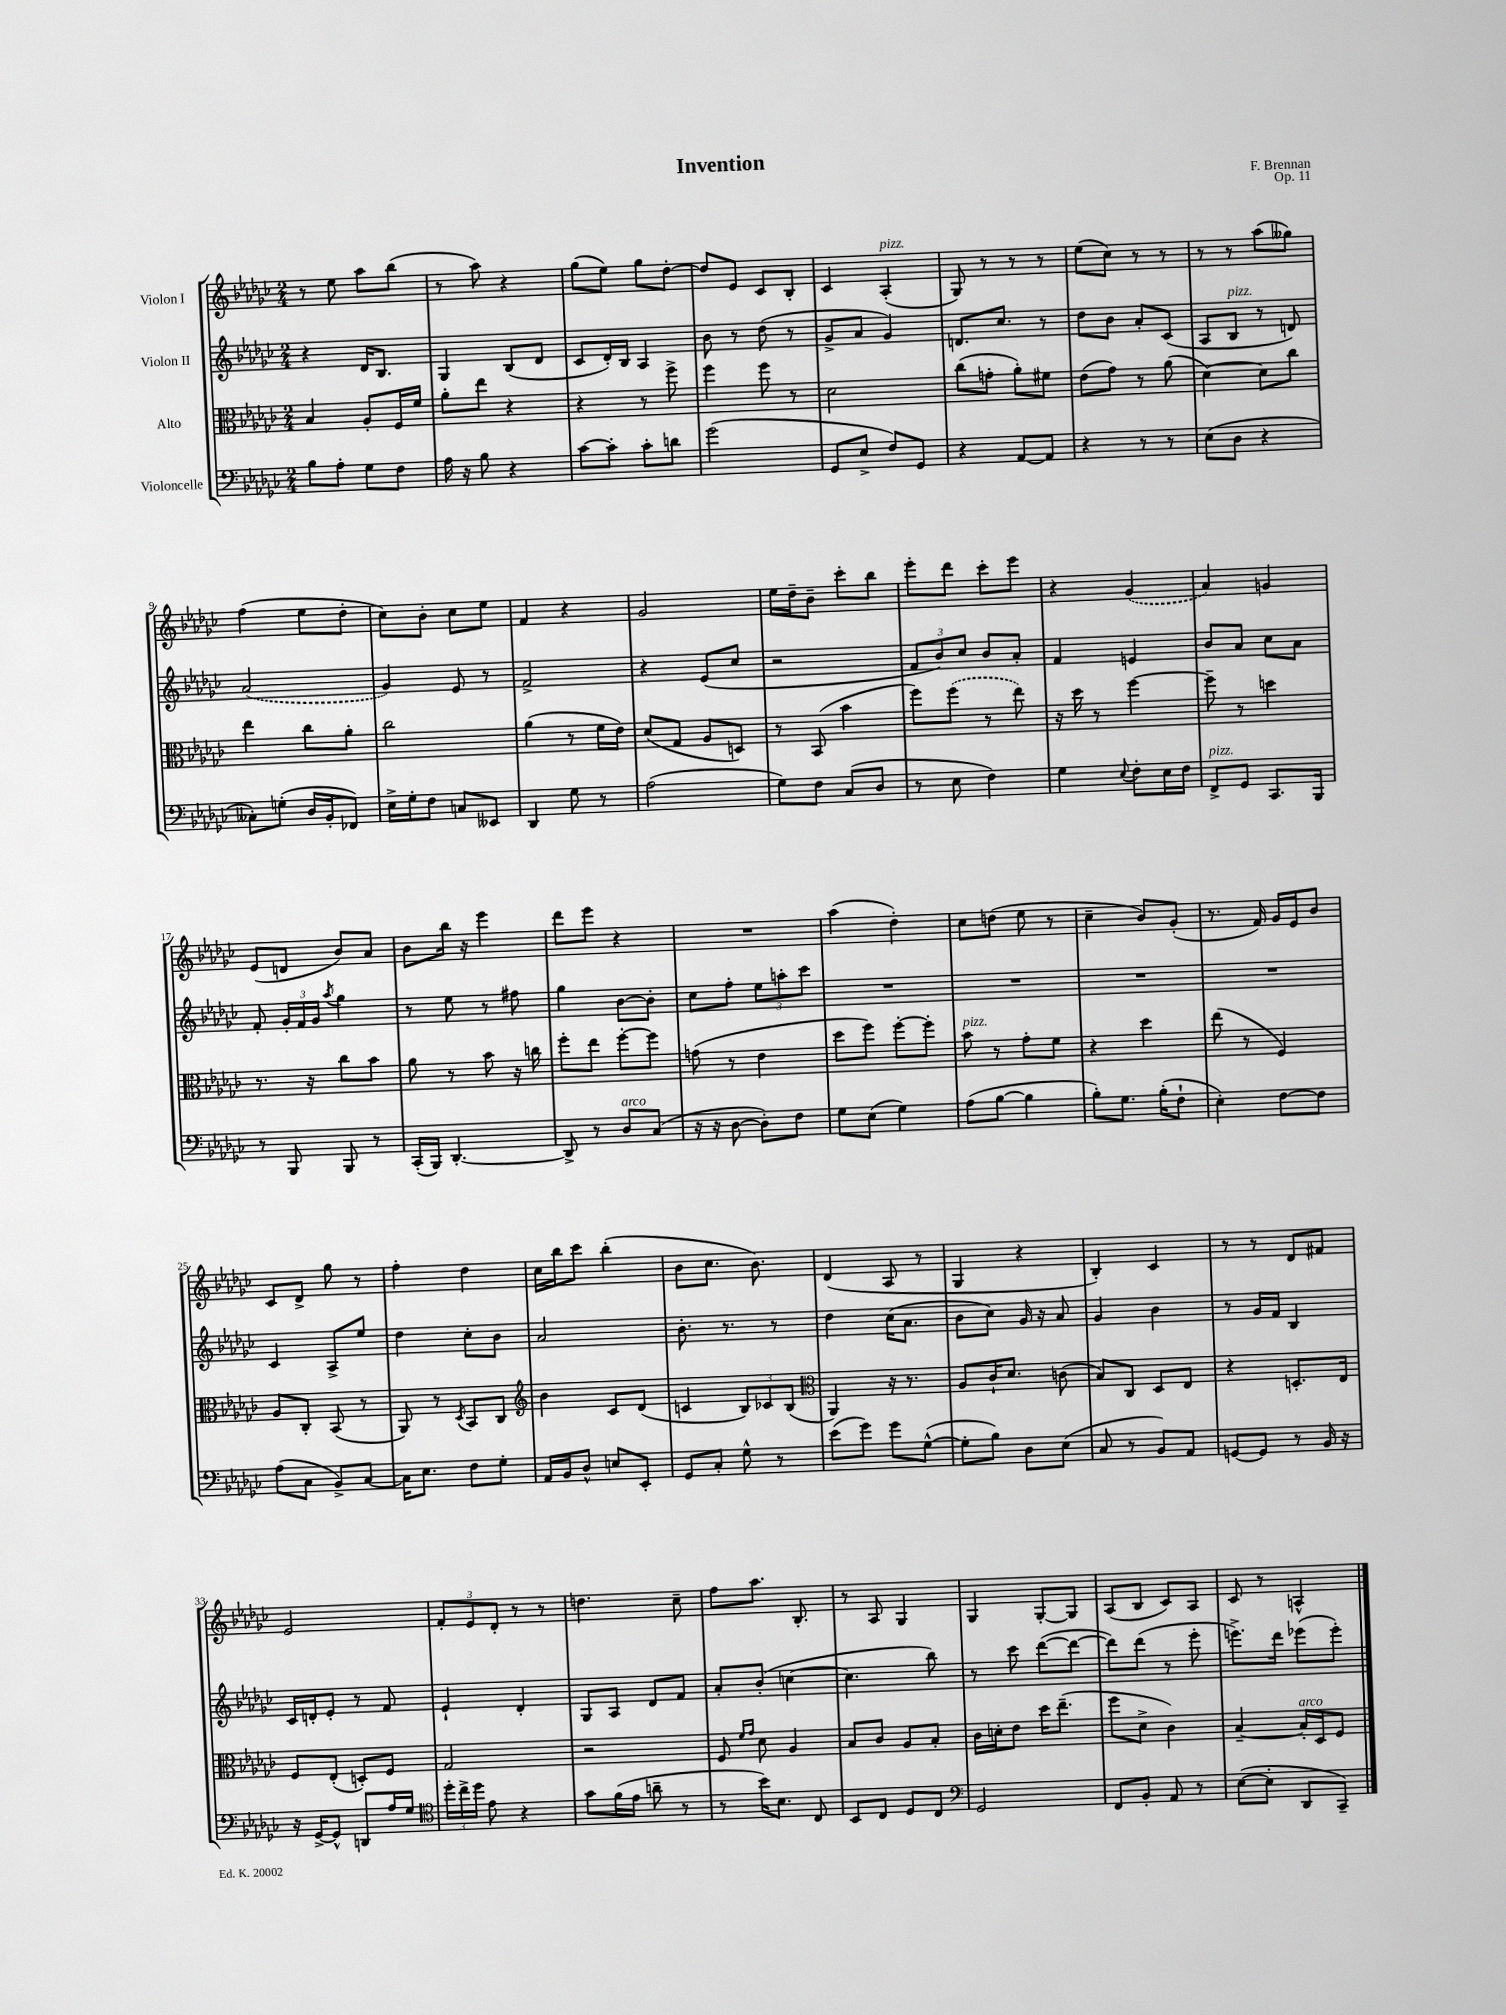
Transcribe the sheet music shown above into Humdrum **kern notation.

**kern	**kern	**kern	**kern
*staff4	*staff3	*staff2	*staff1
*clefF4	*clefC3	*clefG2	*clefG2
*k[b-e-a-d-g-c-]	*k[b-e-a-d-g-c-]	*k[b-e-a-d-g-c-]	*k[b-e-a-d-g-c-]
*M2/4	*M2/4	*M2/4	*M2/4
8B-	4B-	4r	8r
8A-'	.	.	8ee-
8G-	8A-'	16d-	8aa-
.	.	8.B-	.
8F	16F	.	(8bb-
.	16f	.	.
=	=	=	=
16A-	8a-'	4G-	8r
16r	.	.	.
8B-	8ee-	.	8aa-)
4r	4r	(8B-	4r
.	.	8d-	.
=	=	=	=
[8c-	4r	8c-	(8gg-
8c-']	.	16d-')	8ee-)
.	.	16B-	.
8c-'	8r	4A-	8gg-
8d	8ff^	.	[8dd-'
=	=	=	=
(2g-	4ff	8b-	8dd-]
.	.	8r	8e-
.	8ff	(8dd-	8c-
.	8r	8r	8B-'
=	=	=	=
8GG-	2d-	8g-^	4c-
8E-^	.	8a-	.
8F)	.	4g-)	(4A-'
8GG-	.	.	.
=	=	=	=
4r	(8cc-	8.d	8G-)
.	8g'	.	8r
.	.	8.cc-	.
[8AA-	8a-')	.	8r
8AA-]	8f#	8r	8r
=	=	=	=
4r	(8e-	8dd-	(8ee-
.	8g-)	8b-	8cc-)
8r	8r	8a-'	8r
8r	(8a-	(8c-	8r
=	=	=	=
(8E-	[4d-)	8A-	8r
8D-	.	8B-	8r
4r	8d-]	8r	(8aa-
.	8cc-	8d)	8gg--)
=	=	=	=
8C--')	4ee-	(2a-	(4ff
(8G'	.	.	.
16D-	8cc-	.	8ee-
16BB-'	.	.	.
8FF-)	8a-'	.	8dd-'
=	=	=	=
16E-^	2cc-	4g-)	8cc-)
16G-'	.	.	.
8F	.	.	8b-'
8C	.	8e-	8cc-
8EE--	.	8r	8ee-
=	=	=	=
4DD-	(4a-	2f^	4f
8G-	8r	.	4r
8r	16f	.	.
.	16e-)	.	.
=	=	=	=
(2A-	(8d-	4r	2g-
.	8G-	.	.
.	8A-	(8e-	.
.	8D)	8cc-	.
=	=	=	=
8G-)	8r	2r	16ee-
.	.	.	16dd-~
8F	(8BB-	.	8b-~
(8C-	4b-	.	8ccc-'
8D-	.	.	8bb-
=	=	=	=
8r	8ff)	12f	8eee-'
.	.	12b-)	.
8E-	(8ff	.	8ddd-
.	.	12cc-	.
4F)	8r	8b-	8ccc-'
.	8ee-)	8a-'	8eee-
=	=	=	=
4G-	16r	4f	4r
.	16dd-	.	.
.	8r	.	.
8qqE-	.	.	.
8F'	[4ff	4e	(4g-
16E-	.	.	.
16F	.	.	.
=	=	=	=
8FF^	8ff~]	8b-	4a-)
8GG-	8r	8a-	.
8.CC-	4dd	8cc-	4g
.	.	8a-	.
16BBB-	.	.	.
=	=	=	=
8r	8.r	8f'	(8e-
8BBB-	.	24g-'	8d
.	.	24f	.
.	16r	.	.
.	.	24g-	.
.	.	8qaa-	.
8BBB-	8cc-	4gg-	8b-)
8r	8b-	.	8a-
=	=	=	=
(16CC-'	8a-	8r	8b-
16BBB-)	.	.	.
[4.DD-'	8r	8ee-	16bb-
.	.	.	16r
.	8b-	8r	4eee-
.	16r	8ff#	.
.	16cc	.	.
=	=	=	=
8DD-^]	8ff'	4gg-	8ddd-
8r	8ee-	.	8eee-
8D-	[8ff'	[8b-	4r
(8C-	8ff]	8b-']	.
=	=	=	=
16r	(8g	8cc-	2r
16r	.	.	.
[8D-	8r	8ff'	.
8D-'])	4e-	12ee-	.
.	.	12aa'	.
8F	.	.	.
.	.	12ccc-	.
=	=	=	=
8G-	8dd-	2r	(4aa-
(8E-	8ff)	.	.
4G-)	[8ff'	.	4dd-')
.	8ff']	.	.
=	=	=	=
(8A-	8b-	2r	8cc-
[8B-	8r	.	(8dd
4B-]	8g-'	.	8ee-
.	8f	.	8r
=	=	=	=
8B-')	4r	2r	4cc-~
8.G-	.	.	.
.	4dd-	.	8b-)
(16B-'	.	.	.
8F`	.	.	(8g-'
=	=	=	=
4E-')	(8ee-	2r	8.r
.	8r	.	.
.	.	.	16f)
[8F	4F)	.	16g-
.	.	.	16e-
8F]	.	.	8b-
=	=	=	=
(8A-	8A-	4c-	8c-
8C-	8C-'	.	8d-^
8BB-^)	(8BB-	8A-^	8gg-
[8C-	8r	8ee-	8r
=	=	=	=
16C-]	8AA-)	4dd-	4ff'
8.E-	.	.	.
.	8r	.	.
.	8qD-	.	.
8F	8BB-	8cc-'	4dd-
8G-'	8C-	8b-	.
=	=	=	=
*	*clefG2	*	*
16AA-	4b-	2a-	16cc-
16BB-	.	.	16bb-
8D-^^	.	.	8ccc-
8E	8c-	.	(4bb-'
8EE-'	(8d-	.	.
=	=	=	=
8GG-	4c	8.b-'	8b-
8C-'	.	.	8.cc-
.	.	8.r	.
8G-^^	12B-)	.	.
.	.	.	8.b-)
.	12c-	.	.
8r	.	8r	.
.	(12B-	.	.
=	=	=	=
*	*clefC3	*	*
(8e-	4AA-)	4dd-	(4d-
8g-)	.	.	.
8g-	16r	(16cc-	8A-
.	8.r	8.a-	.
([8G-^^	.	.	8r
=	=	=	=
8G-']	8A-	8b-	4G-
8B-)	16c-`	8cc-)	.
.	8.d-	.	.
8D-	.	16g-	4r
.	.	16r	.
(8E-	(8c	8a-	.
=	=	=	=
8C-	8B-)	4g-	4B-')
8r	8C-	.	.
8BB-)	8D-	4b-	4c-
8AA-	8E-	.	.
=	=	=	=
[8GG	4r	8r	8r
8GG]	.	16g-	8r
.	.	16f	.
8r	8.D'	4B-	8d-
16BB-	.	.	8f#
16r	16E-	.	.
=	=	=	=
16r	8F	16c-	2e-
[16GG-^	.	16d'	.
8GG-^^]	(8E-'	8e-'	.
8DD	8D')	8r	.
16A-	8F	8f	.
16G-	.	.	.
=	=	=	=
*clefC4	*	*	*
24dd-'	2G-	4e-`	12f'
24cc-^	.	.	.
24dd-	.	.	12e-
8e-	.	.	.
.	.	.	12d-'
4r	.	4d-'	8r
.	.	.	8r
=	=	=	=
8g-	2r	8G-	4.dd
(16f	.	8A-	.
16e-	.	.	.
8a~	.	8d-	.
8r	.	8f	8cc-~
=	=	=	=
8r	8F	8a-'	8ff
.	16qqf	.	.
.	16qqg-	.	.
16b-)	8d-	(8b-'	8.aa-
8.B-	.	.	.
.	4A-	[4cc	.
.	.	.	8.B-'
8C-	.	.	.
=	=	=	=
8BB-	8B-	4.cc]	8r
8C-	8c-	.	8A-
8D-	8A-	.	4G-
8C-	8B-'	8bb-)	.
=	=	=	=
*clefF4	*	*	*
2GG-	16c-	8r	4G-
.	16d'	.	.
.	8e-	8ccc-	.
.	16dd-	([8ddd-	[8G-'
.	(8.ee-~	.	.
.	.	8ddd-_	8G-]
=	=	=	=
8FF	8ff	8ddd-])	(8A-
8BB-'	8d-^	(8ddd-	8B-
8AA-	4c-)	8r	8c-)
8r	.	8eee-'	8A-
=	=	=	=
([8E-	[4B-~	8.eee^)	8c-
8E-']	.	.	8r
.	.	16ddd-	.
8DD-	16B-']	(8eee-	4A^^
.	16D-	.	.
8CC-~)	8F	8eee-')	.
==	==	==	==
*-	*-	*-	*-
